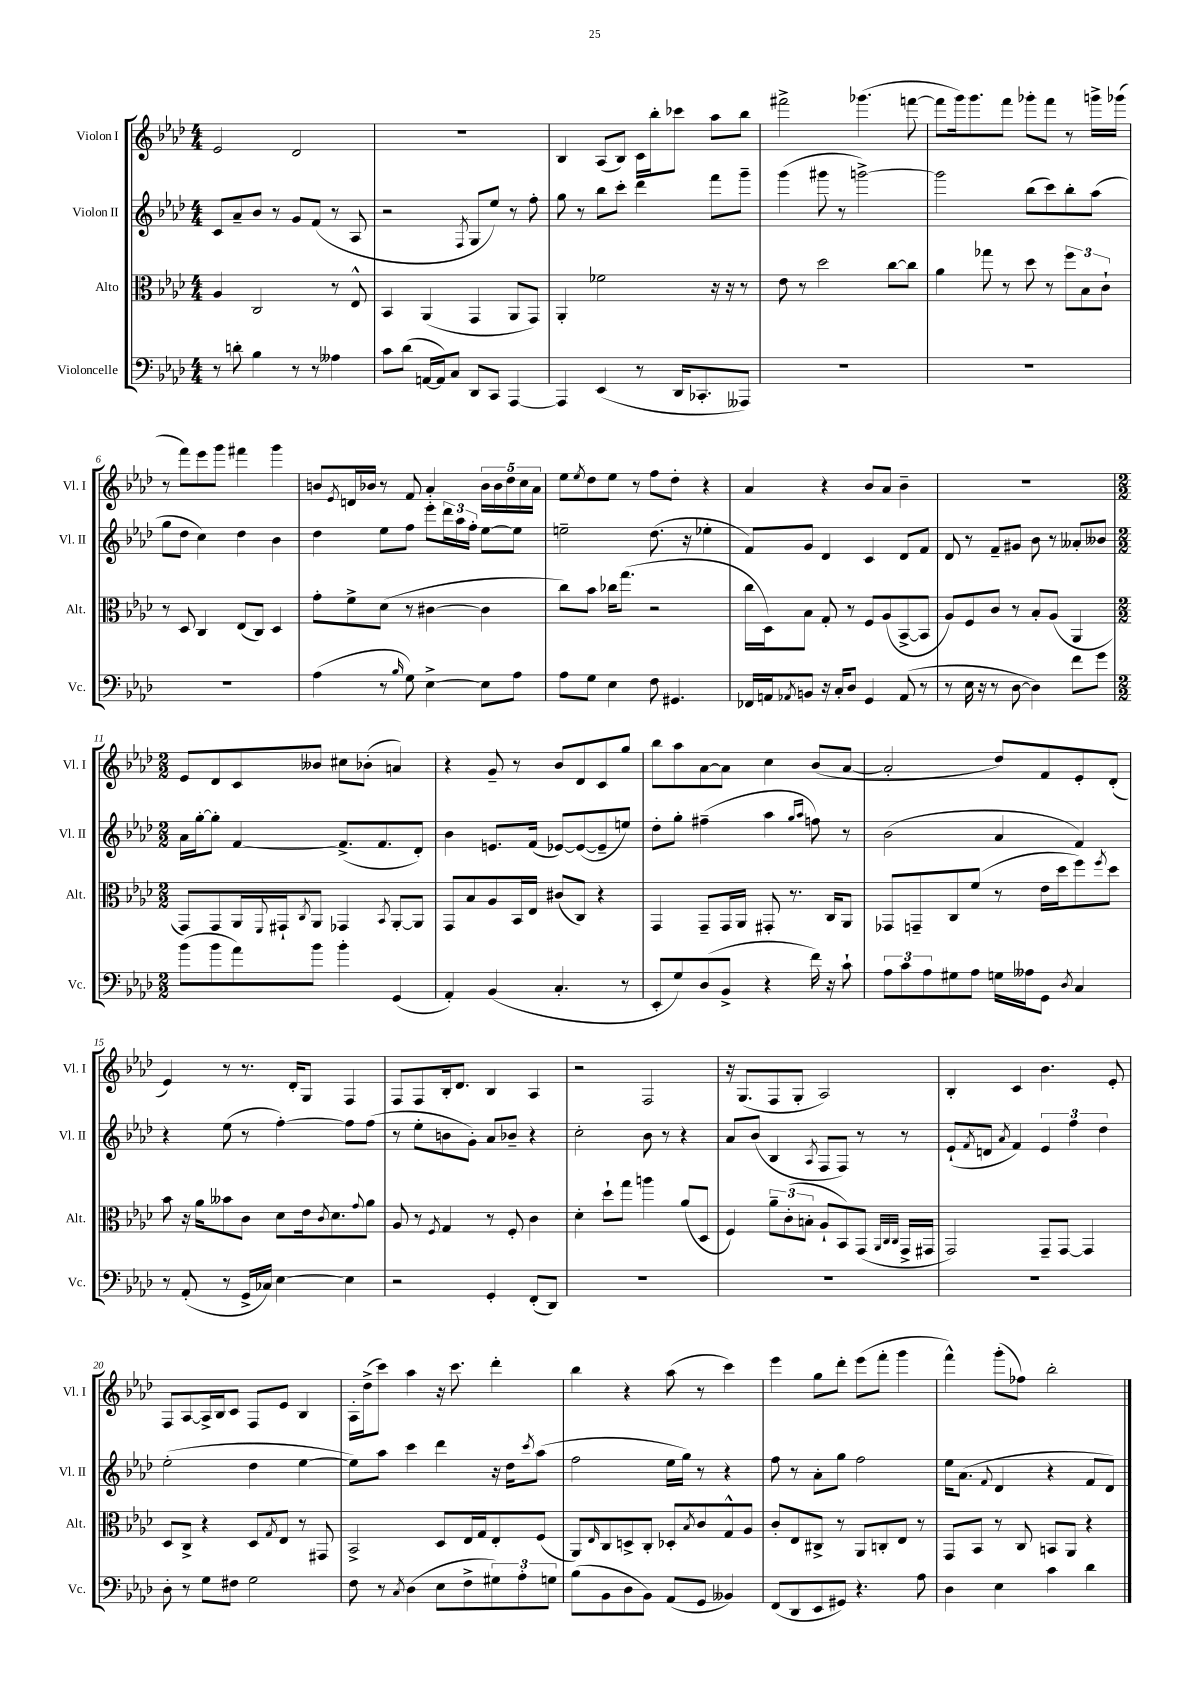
<<
\new StaffGroup <<
\new Staff = "s0" \with { instrumentName = "Violon I" shortInstrumentName = "Vl. I" } {
    \clef treble \key aes \major \numericTimeSignature \time 4/4
    ees'2 des'2 |
    R1 |
    bes4 aes8( bes8) c'16 bes''16-. ces'''8 aes''8 bes''8 |
    fis'''2-> ges'''4.( f'''8~ |
    f'''8 g'''16) g'''8. f'''8 ges'''8-. f'''8 r8 g'''16-> ges'''16( |
    r8 f'''8) ees'''8 g'''8 fis'''4 g'''4 |
    b'8 \acciaccatura { ees'8 } d'16 bes'16 r8 f'8 aes'4-. \tuplet 5/4 { bes'16 bes'16 des''16 c''16 aes'16 } |
    ees''8 \acciaccatura { ees''8 } des''8 ees''8 r8 f''8 des''8-. r4 |
    aes'4 r4 bes'8 aes'8 bes'4-- |
    R1 |
    \numericTimeSignature \time 2/2 ees'8 des'8 c'8 beses'8 cis''8 bes'8-.( a'4) |
    r4 g'8-- r8 bes'8 des'8 c'8 g''8 |
    bes''8 aes''8 aes'8~ aes'8 c''4 bes'8( aes'8~ |
    aes'2-. des''8) f'8 ees'8-. des'8-.( |
    ees'4) r8 r8. des'16-. g8 f4 |
    f8 f8 bes16-. des'8. bes4 aes4 |
    r2 f2 |
    r16 g8.( f8 g8-. aes2) |
    bes4-. c'4 bes'4. ees'8-. |
    f8 aes8~ aes16-> bes16 c'8 f8 ees'8 bes4 |
    aes16-. des''16->( c'''8) aes''4 r16 c'''8. des'''4-. |
    bes''4 r4 aes''8( r8 c'''4) |
    ees'''4 g''8 des'''8-. ees'''8( f'''8-. g'''4 |
    f'''4-^) g'''8-.( fes''8) bes''2-. \bar "|." |
}
\new Staff = "s1" \with { instrumentName = "Violon II" shortInstrumentName = "Vl. II" } {
    \clef treble \key aes \major \numericTimeSignature \time 4/4
    c'8 aes'8-- bes'8 r8 g'8 f'8( r8 aes8 |
    r2 \acciaccatura { f8 } g8 ees''8) r8 f''8-. |
    g''8 r8 bes''8 c'''8-. des'''4 f'''8 g'''8-- |
    g'''4( gis'''8 r8 g'''2~->) |
    g'''2 bes''8( c'''8) bes''8-. aes''8( |
    g''8 des''8 c''4) des''4 bes'4 |
    des''4 ees''8 f''8 ees'''8-. \tuplet 3/2 { des'''16 aes''16 f''16-. } ees''8~ ees''8 |
    e''2-- des''8.( r16 ees''4-. |
    f'8) g'8 des'4 c'4 des'8 f'8 |
    des'8 r8 f'8-- gis'8 bes'8 r8 aeses'8-. beses'8 |
    \numericTimeSignature \time 2/2 aes'16 g''16~-. g''8-. f'4~ f'8.->( f'8. des'8-.) |
    bes'4 e'8. f'16( ees'8~) ees'8~( ees'8-- e''8) |
    des''8-. g''8-. fis''4--( aes''4 \grace { g''16 aes''16 } f''8) r8 |
    bes'2( aes'4 f'4) |
    r4 ees''8( r8 f''4~-.) f''8 f''8( |
    r8 ees''8-. b'8 g'8-.) aes'8 bes'8-- r4 |
    c''2-. bes'8 r8 r4 |
    aes'8 bes'8( bes4 \acciaccatura { aes8 } f8 f8) r8 r8 |
    ees'8-!( \acciaccatura { f'8 } d'8 \acciaccatura { aes'8 } f'4) \tuplet 3/2 { ees'4 f''4 des''4 } |
    ees''2-.( des''4 ees''4~ |
    ees''8) aes''8 c'''4 des'''4 r16 des''16 \acciaccatura { c'''8 } aes''8( |
    f''2 ees''16 g''16) r8 r4 |
    f''8 r8 aes'8-. g''8 f''2 |
    ees''16 aes'8.( \appoggiatura { f'8 } des'4 r4 f'8 des'8) \bar "|." |
}
\new Staff = "s2" \with { instrumentName = "Alto" shortInstrumentName = "Alt." } {
    \clef alto \key aes \major \numericTimeSignature \time 4/4
    aes4 c2 r8 ees8-^ |
    bes,4 aes,4( g,4 aes,8 g,8) |
    aes,4-. fes'2 r16 r16 r8 |
    ees'8 r8 des''2 c''8~ c''8 |
    aes'4 ges''8 r8 des''8 r8 \tuplet 3/2 { f''8 bes8 c'8-! } |
    r8 des8 c4 ees8( c8) des4 |
    g'8-. f'8-> des'8( r8 cis'4~ cis'4 |
    c''8) bes'8 ces''16 g''8.( r2 |
    c''16 des16) bes8 g8-. r8 f8 aes8( bes,8~-> bes,8 |
    aes8) f8 c'8 r8 bes8-. aes8( aes,4 |
    \numericTimeSignature \time 2/2 g,8) g,8 aes,16 \appoggiatura { f,8 } gis,16-! \acciaccatura { c8 } aes,8 ges,4 \acciaccatura { bes,8 } aes,8~-. aes,8 |
    g,8 bes8 aes8 bes,16 ees16 cis'8( c8) r4 |
    g,4 g,8-- g,16 aes,16 gis,8-. r8. c16 aes,8 |
    ges,8 g,8-- c8 f'8( r8 ees'16 des''16 f''8) \acciaccatura { f''8 } des''8 |
    bes'8 r16 aes'16 beses'8 c'8 des'8 ees'16 \acciaccatura { c'8 } des'8. \appoggiatura { g'8 } aes'8 |
    aes8 r8 \acciaccatura { f8 } g4 r8 f8-. c'4 |
    des'4-. des''8-! g''8 a''4 aes'8( des8 |
    f4) \tuplet 3/2 { aes'8-- c'8-.( b8-. } aes8-! bes,8) g,8( \grace { aes,32 c32 c32 } g,16-> gis,16 |
    g,2) g,8-- g,8~ g,4 |
    des8 c8-> r4 des8 \acciaccatura { g8 } ees8 r8 gis,8 |
    bes,2-> des8 ees16 g16 ees8-. f8( |
    aes,8) \grace { ees16 } c8 d8-> c8-. des8-. \acciaccatura { bes8 } c'8 g8-^ aes8 |
    c'8-. ees8 cis8-> r8 aes,8 c8-. ees8 r8 |
    g,8 bes,8 r8 c8 b,8 aes,8 r4 \bar "|." |
}
\new Staff = "s3" \with { instrumentName = "Violoncelle" shortInstrumentName = "Vc." } {
    \clef bass \key aes \major \numericTimeSignature \time 4/4
    r8 d'8-. bes4 r8 r8 aeses4 |
    c'8 des'8( a,16~ a,16) c8 des,8 c,8 aes,,4~ |
    aes,,4 ees,4( r8 des,16 ces,8.-. aeses,,8) |
    R1 |
    R1 |
    R1 |
    aes4( r8 \grace { bes16 } g8) ees4~-> ees8 aes8 |
    aes8 g8 ees4 f8 gis,4. |
    fes,16 a,16 \acciaccatura { aes,8 } b,8 r16 c16-. des8 g,4 aes,8( r8 |
    r8 ees16 r16 r8 des8~ des4) f'8 g'8 |
    \numericTimeSignature \time 2/2 bes'8( bes'8 aes'8) bes'8 bes'4-. g,4( |
    aes,4-.) bes,4( c4.-. r8 |
    ees,8-. g8) des8( bes,8-> r4 f'16) r16 c'8-! |
    \tuplet 3/2 { aes8 c'8 aes8 } gis8 aes8 g16 aeses16 g,8 \acciaccatura { des8 } c4 |
    r8 aes,8-.( r8 g,16-> ces16) ees4~ ees4 |
    r2 g,4-. f,8-.( des,8) |
    R1 |
    R1 |
    R1 |
    des8-. r8 g8 fis8 g2 |
    f8 r8 \acciaccatura { c8 } des4( ees8 f8-> \tuplet 3/2 { gis8) aes8-. g8 } |
    bes8( bes,8 des8 bes,8) aes,8( g,8 beses,4) |
    f,8( des,8 ees,8 gis,8) r4. aes8 |
    des4 ees4 c'4 des'4 \bar "|." |
}
>>
>>
